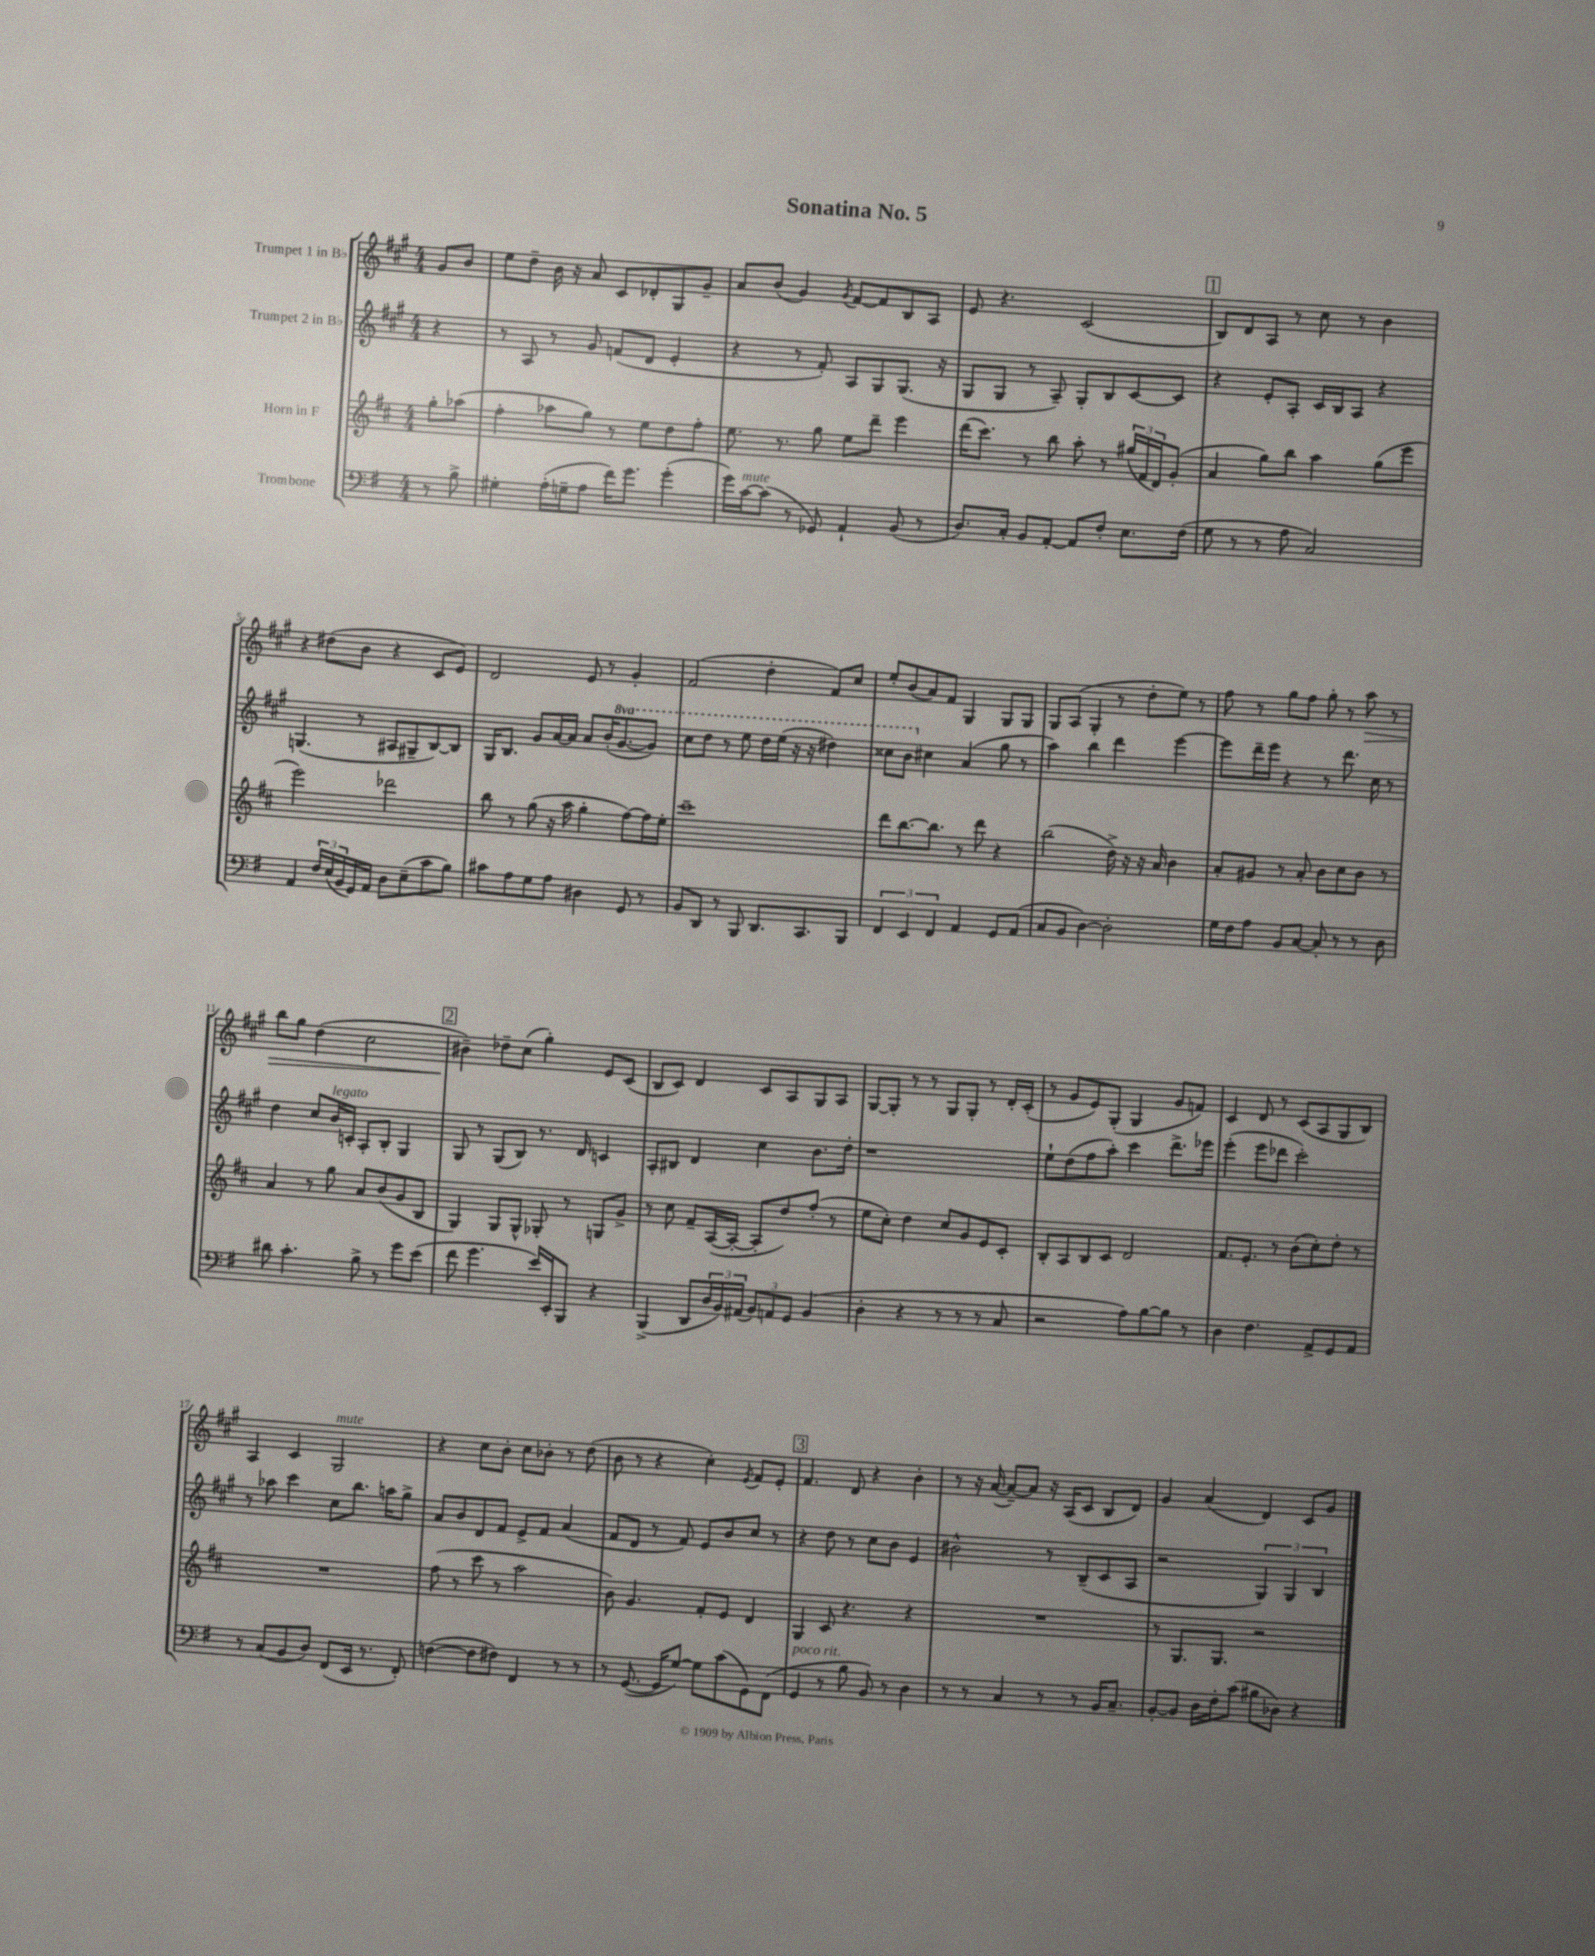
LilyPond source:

\header { title = "Sonatina No. 5" }
<<
\new StaffGroup <<
\new Staff = "s0" \with { instrumentName = "Trumpet 1 in Bb" } {
    \clef treble \key a \major \numericTimeSignature \time 4/4 \partial 4
    gis'8 b'8 |
    e''8 d''8-- b'16 r16 a'8 cis'8 des'8-. gis8 gis'8-- |
    a'8 b'8( gis'4) \acciaccatura { gis'8 } fis'8~ fis'8 b8 a8 |
    e'8 r4. cis'2( |
    \mark \markup { \box "1" } b8) d'8 a8 r8 cis''8 r8 b'4 |
    r4 dis''8( b'8 r4 cis'8 e'8) |
    d'2 e'8 r8 gis'4-. |
    fis'2( d''4-. fis'8) cis''8 |
    e''8-. b'8( a'8) fis'8 gis4 gis8 gis8 |
    gis8 a8( gis4-. r8 d''8-. e''8) r8 |
    fis''8 r8 gis''8 fis''8 gis''8-. r8 a''8\> r8 |
    b''8 gis''8 d''4( cis''2 |
    \mark \markup { \box "2" } bis'4--\!) des''8-- cis''8( gis''4-.) e'8 cis'8( |
    b8 cis'8) d'4 cis'8 a8 gis8 a8 |
    gis8~ gis8-. r8 r8 gis8 gis8-. r8 d'16-. cis'16-.( |
    r8 gis'8 e'8) gis8-.( gis4 gis'8 f'8) |
    cis'4 d'8 r8 cis'8( a8 gis8 b8) |
    a4 cis'4 gis2^\markup { \italic "mute" } |
    r4 cis''8 b'8-. cis''8 bes'8-. r8 d''8( |
    b'8 r8 r4 cis''4-.) \acciaccatura { e'8 } fis'8 e'8-. |
    \mark \markup { \box "3" } fis'4. d'8 r4 b'4-. |
    r8 r16 a'16~( a'8~--) a'8 r16 a16( cis'8 b8 d'8) |
    gis'4 a'4( d'4) cis'8 gis'8 \bar "|." |
}
\new Staff = "s1" \with { instrumentName = "Trumpet 2 in Bb" } {
    \clef treble \key a \major \numericTimeSignature \time 4/4 \set Staff.ottavationMarkups = #ottavation-simple-ordinals \partial 4
    r4 |
    r8 a8 r8 gis'8 f'8( d'8 e'4-. |
    r4 r8 fis'8-.) a8 gis8 gis8.( r16 |
    gis8 gis8 r8 a8--) gis8-. b8 cis'8~ cis'8 |
    \mark \markup { \box "1" } r4 e'8-. a8-. cis'16 b16 a8 r4 |
    g4.( r8 ais8 gis8-- b8~) b8 |
    gis16 b8. gis'8 a'16~ a'16 a'8 b'16-.( \ottava #1 gis''8.~ gis''8) |
    cis'''8 d'''8 r8 e'''8 d'''16 e'''16( r16 r16 dis'''4) |
    cisis'''8 b''8 \ottava #0 cis''!4 a'4( gis''8 r8 |
    a''4) b''4 d'''4 e'''4~ |
    e'''8 d'''16-- e'''16 r4 r8 d'''8. cis''16 r8 |
    d''4 cis''8 b'16^\markup { \italic "legato" } c'16-. a8-. b8-. gis4 |
    \mark \markup { \box "2" } gis8 r8 gis8( b8) r8. d'16 c'4 |
    a8-. bis8 d'4 cis''4 b'8. d''16-. |
    r1 |
    e''8-! d''8( fis''8 a''8-.) cis'''4 d'''8.-> ees'''16 |
    e'''4-.( e'''8 des'''8 cis'''2-.) |
    r8 aes''8 cis'''4 cis''8 b''8. a''16 gis''8-> |
    a'8 b'8 d'8 fis'8 e'8-> fis'8 a'4( |
    fis'8 d'8 r8 fis'8) e'8 b'8 cis''8 r8 |
    \mark \markup { \box "3" } r4 d''8 r8 cis''8 b'8 e'4 |
    bis'2-^ r8 b8--( cis'8 a8 |
    r2 \tuplet 3/2 { gis4) gis4 b4 } \bar "|." |
}
\new Staff = "s2" \with { instrumentName = "Horn in F" } {
    \clef treble \key d \major \numericTimeSignature \time 4/4 \partial 4
    g''8-. aes''8( |
    fis''4-. aes''8 g''8) r8 e''8 d''8 fis''8-. |
    e''8. r8. g''8 e''8 d'''8-- e'''4 |
    d'''16( cis'''8.) r8 b''8 a''8-. r8 \tuplet 3/2 { gis''16( fis'16 d'16) } g'8-.( |
    \mark \markup { \box "1" } a'4 g''8) b''8 a''4 g''8( e'''8 |
    e'''2) des'''2 |
    b''8 r8 g''8( r16 a''16 g''4-. fis''8~) fis''16 e''16-. |
    cis'''1-- |
    d'''8 b''8.~ b''8. r8 d'''8 r4 |
    b''2( d''16->) r16 r16 a'16 b'4 |
    a'8-. gis'8 r8 a'8-. b'8 cis''8 b'8 r8 |
    a'4 r8 g''8 a'8 b'8( g'8 b8 |
    \mark \markup { \box "2" } g4) g8 g8-^ ges8-. r8 g8 g'8-> |
    r8 cis''8 fis'8-- a16~( a16~-. a8-. d''8) fis''8-.( r8 |
    e''8 cis''8-.) d''4 cis''8 g'8 e'8 cis'8-. |
    b8-. a8 b8 cis'8 d'2 |
    fis'8. e'8.-. r8 b'8( cis''8-.) d''8-. r8 |
    R1 |
    fis''8( r8 cis'''8 r8 a''2 |
    b'8) g'4. fis'8-. e'8 d'4 |
    \mark \markup { \box "3" } g4 cis'8 r4. r4 |
    R1 |
    r8 g8. g8. r2 \bar "|." |
}
\new Staff = "s3" \with { instrumentName = "Trombone" } {
    \clef bass \key g \major \numericTimeSignature \time 4/4 \partial 4
    r8 b8-> |
    gis4-. a16-.( g16-- a8 fis'16) g'8. g'4-.( |
    g'16) c'16~^\markup { \italic "mute" } c'8( r8 ges,8) a,4-! b,8( r8 |
    d8.) c16-. b,8 a,8~-. a,8 fis8-. e8. fis16( |
    \mark \markup { \box "1" } g8 r8 r8 a8 c2) |
    a,4 \tuplet 3/2 { fis16 e16( b,16 } g,16) a,16 d8 e8--( c'8 b8) |
    cis'8 a8 g8 a8 dis4 g,8 r8 |
    b,8 d,8 r8 b,,8 d,8. c,8. b,,8 |
    \tuplet 3/2 { fis,4 e,4 fis,4 } a,4 g,8 a,8( |
    c8 b,8 d4~) d2-. |
    g16 fis16 a8 b,8 c8~ c8-. r8 r8 d8 |
    dis'8 c'4.-. b8-> r8 g'8 e'8( |
    \mark \markup { \box "2" } fis'8 g'4. e'16) e,16-. b,,8 r4 |
    b,,4->( d,8 \tuplet 3/2 { d16 b,16) ais,16( } \tuplet 3/2 { b,8) a,8 g,8 } b,4( |
    d4-. r4 r8 r8 r8 c8 |
    r2 a8) b8~ b8 r8 |
    d4 fis4. a,8-> g,8 a,8 |
    r8 c8( b,8 d8) fis,8( e,16 r8. fis,8-.) |
    f4~( f8 fis8) fis,4 r8 r8 |
    r8 g,8.~( g,16 g8~) g8 c'8( g,8) fis,8( |
    \mark \markup { \box "3" } g,4^\markup { \italic "poco rit." } r8 b8 b,8) r8 d4 |
    r8 r8 c4 r8 r8 b,16 c8.-- |
    b,8~-. b,8 d16 fis16-. c'8( bis8 des8) r4 \bar "|." |
}
>>
>>
